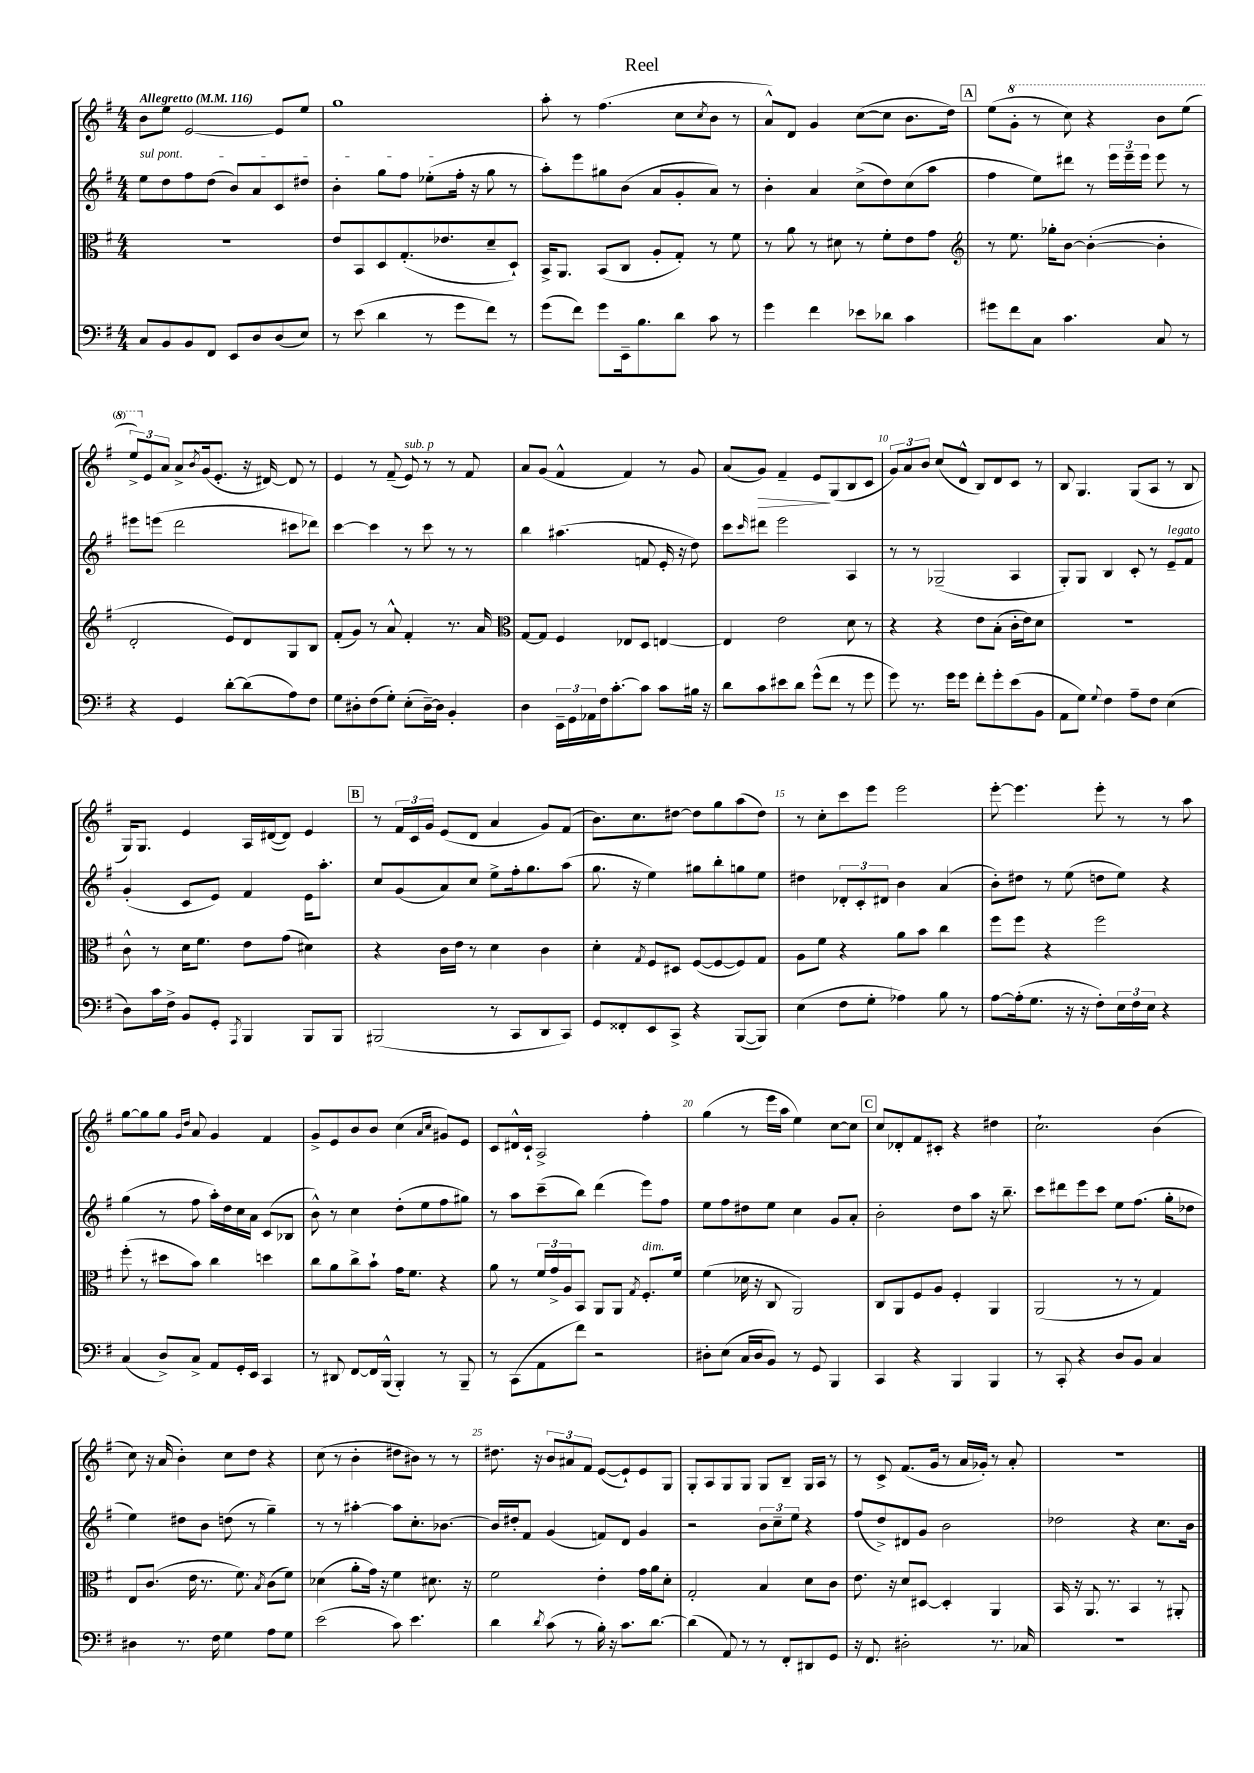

**kern	**kern	**kern	**kern
*staff4	*staff3	*staff2	*staff1
*clefF4	*clefC3	*clefG2	*clefG2
*k[f#]	*k[f#]	*k[f#]	*k[f#]
*M4/4	*M4/4	*M4/4	*M4/4
*MM116	*MM116	*MM116	*MM116
8C	1r	8ee	8b
8BB	.	8dd	8ee
8BB	.	8ff#	[2e
8FF#	.	(8dd	.
8EE	.	8b)	.
8D	.	8a	.
(8D	.	8c	8e]
8E)	.	8dd#	8ee
=	=	=	=
8r	8e	4b'	1gg
(8e	8BB	.	.
4d	8D	8gg	.
.	(8.G'	8ff#	.
8r	.	(8ee-'	.
.	8.e-	.	.
8g	.	16ff#'	.
.	.	16r	.
8f#)	8d~	8gg	.
8r	8D`)	8r	.
=	=	=	=
(8g	16BB^	8aa')	8aa'
.	8.AA	.	.
8f#)	.	8eee	8r
8g	(8BB	8gg#	(4.ff#
16EE~	8C	(8b	.
8.B	.	.	.
.	8A'	8a	.
8d	8G')	8g'	8cc
.	.	.	8qcc
8c	8r	8a)	8b
8r	8f#	8r	8r
=	=	=	=
4g	8r	4b'	8a^^)
.	8a	.	8d
4f#	8r	4a	4g
.	8d#	.	.
8e-	8r	(8cc^	([8cc
8d-	8f#'	8dd)	8cc]
4c	8e	(8cc	8.b
.	8g	8aa	.
.	.	.	16dd)
=	=	=	=
*	*clefG2	*	*
8g#	8r	4ff#	(8ee
8f#	8.ee	.	8gg'
8C	.	8ee)	8r
.	16gg-'	.	.
4.c	[8b	8ddd#	8ccc)
.	(4b'_	8r	4r
.	.	24eee	.
.	.	24eee~	.
.	.	24eee	.
8C	4b']	8eee	8bb
8r	.	8r	(8eee
=	=	=	=
4r	2d'	8eee#	12eee^)
.	.	.	12e
.	.	(8eee	.
.	.	.	12a
4GG	.	2ddd	8a^
.	.	.	8qb
.	.	.	(16g
.	.	.	8.e'
[8d'	8e)	.	.
(8d]	8d	.	16r
.	.	.	[16d#)
8A)	8G	8ccc#	8d#]
8F#	8B	8ddd-)	8r
=	=	=	=
8G	(8f#'	[4ccc	4e
8D#'	8g)	.	.
(8F#	8r	4ccc]	8r
8G')	8a^^	.	(8f#~
(8E'	4f#'	8r	8e)
[16D#~)	.	8ccc	8r
16D#]	.	.	.
4BB'	8.r	8r	8r
.	.	8r	8f#
.	16a	.	.
=	=	=	=
*	*clefC3	*	*
4D	[8G	4bb	8a
.	8G]	.	(8g
24EE~	4F#	(4.aa#	4f#^^
24GG	.	.	.
24AA-	.	.	.
16F#	.	.	.
[8.c'	.	.	.
.	8E-	.	4f#)
8c]	8D	8f	.
8c	[4E	16e'	8r
.	.	16r	.
16B#	.	8dd)	8g
16r	.	.	.
=	=	=	=
8d	4E]	8ccc	(8a
.	.	16qqccc	.
8c	.	8ddd#	8g)
8e#	2e	2eee	4f#~
8d	.	.	.
(8g^^	.	.	8e
8f#	.	.	(8G
8r	8d	4A	8B
8g	8r	.	8c
=	=	=	=
8g)	4r	8r	12g)
.	.	.	12a
8.r	.	8r	.
.	.	.	12b
.	4r	(2G-~	(8cc
16g	.	.	.
8g	.	.	8d^^
8f#'	8e	.	8B)
8g'	(8B'	.	8d
(8e	16c'	4A	8c
.	16e)	.	.
8BB	8d	.	8r
=	=	=	=
8AA	1r	8G')	8B
8G)	.	8G	4.G
8qqG	.	.	.
4F#	.	4B	.
8A~	.	8c'	(8G
8F#	.	8r	8A
(4E	.	8e~	8r
.	.	8f#	8B
=	=	=	=
8D)	8c^^	(4g'	16G)
.	.	.	8.G
16c	8r	.	.
16F#^	.	.	.
8BB	16d	8c	4e
.	8.f#	.	.
8GG'	.	8e)	.
8qAAA	.	.	.
4BBB	8e	4f#	16A
.	.	.	([16d#
.	(8g	.	8d#])
8BBB	4d#)	16e	4e
.	.	8.aa'	.
8BBB	.	.	.
=	=	=	=
(2BBB#	4r	8cc	8r
.	.	(8g	24f#
.	.	.	24c
.	.	.	24g
.	16c	8a)	(8e
.	16e	.	.
.	8r	8cc	8d
8r	4d	8ee^	4a
8CC	.	16ff#'	.
.	.	8.gg	.
8DD	4c	.	8g)
8CC)	.	(8aa	(8f#
=	=	=	=
8GG	4d'	8.gg	8.b)
8FF##'	.	.	.
.	.	16r	8.cc
.	8qG	.	.
8EE	8F#	4ee)	.
8CC^	8D#	.	[8dd#
4r	([8F#	8gg#	8dd#]
.	8F#_	8bb'	8gg
([8BBB	8F#])	8gg	(8aa
8BBB])	8G	8ee	8dd#)
=	=	=	=
(4E	8A	4dd#	8r
.	8f#	.	8cc'
8F#	4r	12d-'	8ccc
.	.	12c'	.
8G'	.	.	8eee
.	.	12d#	.
4A-)	8a	4b	2eee
.	8b	.	.
8B	4cc	(4a	.
8r	.	.	.
=	=	=	=
[8A	8ff#	8b')	[8eee'
(16A']	8ff#	8dd#	4.eee]
8.G	.	.	.
.	4r	8r	.
16r	.	(8ee	.
16r	.	.	.
8F#')	2ff#	8dd	8eee'
24E	.	8ee)	8r
24F#	.	.	.
24E	.	.	.
4r	.	4r	8r
.	.	.	8aa
=	=	=	=
(4C	(8ff#'	(4gg	[8gg
.	8r	.	8gg]
8D^)	8dd#	8r	8gg
.	.	.	16qqg
.	.	.	16qqdd
8C^	8b)	8ff#	8a
8AA	4cc	16aa')	4g
.	.	16dd	.
16GG'	.	16cc	.
16EE	.	16a	.
4CC	4dd	(8c	4f#
.	.	8B-	.
=	=	=	=
8r	8cc	8b^^)	8g^
8DD#	8a	8r	8e
[8FF#	8cc^	4cc	8b
16FF#]	8b`	.	8b
(16BBB^^	.	.	.
4BBB')	16g	(8dd'	(4cc
.	8.f#	.	.
.	.	8ee	.
.	.	.	16qqa
.	.	.	16qqcc
8r	4r	8ff#	8g#)
8BBB~	.	8gg#)	8e
=	=	=	=
8r	8a	8r	8c
(8CC	8r	8aa	16d#^^
.	.	.	16c`
8AA	24f#	(8ccc~	2A^
.	24g^	.	.
.	24A	.	.
8f#)	8BB	8bb)	.
2r	8AA	(4ddd	.
.	8AA	.	.
.	8qG	.	.
.	8.F#'	8eee)	4ff#'
.	.	8ff#	.
.	16f#	.	.
=	=	=	=
8D#'	(4f#	8ee	(4gg
(8E	.	8ff#	.
16C	16d-	8dd#	8r
16D#	16r	.	.
8BB)	8C	8ee	16eee
.	.	.	16aa
8r	2AA)	4cc	4ee)
8GG	.	.	.
4BBB	.	8g	[8cc
.	.	8a'	8cc]
=	=	=	=
4CC	8C	2b'	8cc
.	8AA	.	8d-'
4r	8F#	.	8f#
.	8A	.	8c#'
4BBB	4F#'	8dd	4r
.	.	8aa	.
4BBB	4AA	16r	4dd#
.	.	8.bb~	.
=	=	=	=
8r	(2AA	8ccc	2.cc`
8CC'	.	8ddd#	.
4r	.	8eee	.
.	.	8ccc	.
8D	8r	8ee	.
8BB	8r	(8.ff#	.
4C	4G)	.	(4b
.	.	16gg'	.
.	.	8dd-	.
=	=	=	=
4D#	8E	4ee)	8cc)
.	(8.c	.	16r
.	.	.	(16a
8.r	.	8dd#	4b')
.	16e	.	.
.	8.r	8b	.
16F#	.	.	.
4G	.	(8dd	8cc
.	8.f#)	.	.
.	.	8r	8dd
.	8qB	.	.
8A	(8c	4gg~)	4r
8G	8f#)	.	.
=	=	=	=
(2e	(4d-	8r	(8cc
.	.	8r	8r
.	8a'	[4aa#'	4b'
.	16g)	.	.
.	16r	.	.
8c)	4f#	8aa#]	8dd#
4.e	.	8.cc'	8b#)
.	8.d#	.	8r
.	.	[8.b-	.
.	.	.	8r
.	16r	.	.
=	=	=	=
4d	2f#	16b-]	8.dd#
.	.	16dd#'	.
.	.	8f#	.
.	.	.	16r
8qd	.	.	.
(8c	.	(4g	12b
.	.	.	12a#
8r	.	.	.
.	.	.	12f#
16B')	4e'	8f)	([8e
16r	.	.	.
8.c	.	8d	8e`])
.	16g	4g	8e
[8.d	16a	.	.
.	8d'	.	8G
=	=	=	=
(4d]	2G'	2r	8G'
.	.	.	8A
8AA)	.	.	8G
8r	.	.	8G
8r	4B	12b	8G
.	.	12cc~	.
8FF#'	.	.	8B~
.	.	12ee	.
8DD#	8d	4r	16G
.	.	.	16A
8GG	8c	.	8r
=	=	=	=
16r	8.e	(8ff#	8r
8.FF#	.	.	.
.	.	8dd^)	8c^
.	16r	.	.
2D#'	8d	8d#	(8.f#
.	[8D#	8g	.
.	.	.	16g
.	4D#']	2b	8r
.	.	.	16a
.	.	.	16g-')
8.r	4AA	.	8r
.	.	.	8a'
16C-	.	.	.
=	=	=	=
1r	16BB	2dd-	1r
.	16r	.	.
.	8.AA	.	.
.	8.r	.	.
.	4BB	4r	.
.	8r	8.cc	.
.	8AA#'	.	.
.	.	16b	.
==	==	==	==
*-	*-	*-	*-
